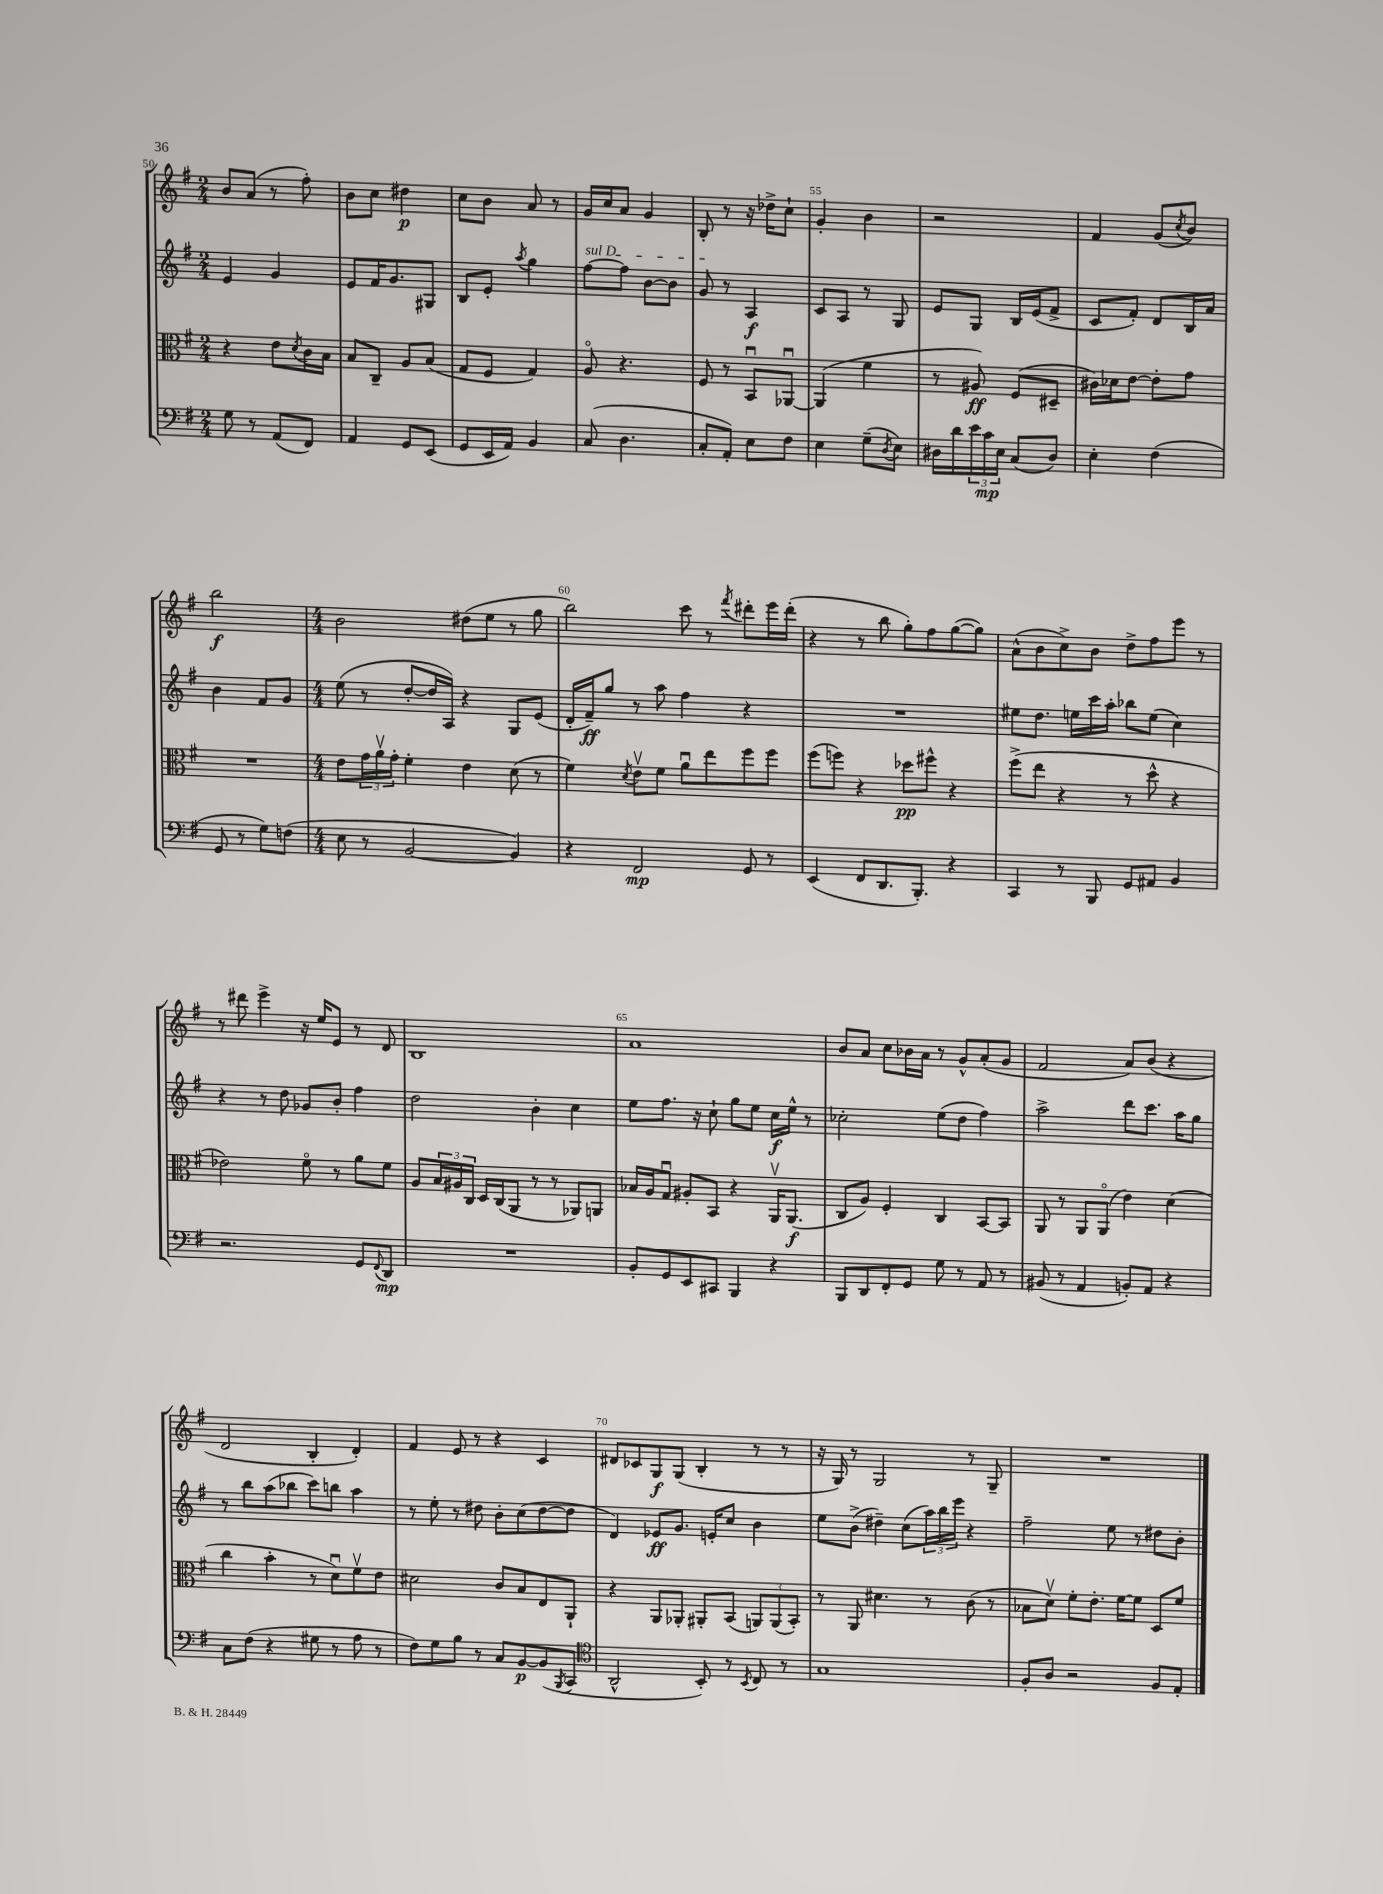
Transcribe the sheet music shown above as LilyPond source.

<<
\new StaffGroup <<
\new Staff = "s0" {
    \clef treble \key g \major \numericTimeSignature \time 2/4
    b'8 a'8( r8 fis''8-.) |
    b'8 c''8 dis''4\p |
    c''8 b'8 a'8 r8 |
    g'16 c''16 a'8 g'4 |
    b8-. r8 r16 des''16-> c''8-! |
    g'4-. b'4 |
    r2 |
    fis'4 g'8( \acciaccatura { c''8 } b'8) |
    b''2\f |
    \numericTimeSignature \time 4/4 b'2 dis''8( e''8 r8 g''8 |
    b''2) c'''8 r8 \acciaccatura { fis'''8 } dis'''8-. e'''16 dis'''16-.( |
    r4 r8 b''8 g''8-.) fis''8 g''8~( g''8) |
    a'8-^( b'8 c''8->) b'8 d''8-> fis''8 e'''8 r8 |
    r8 dis'''8 e'''4-> r16 e''16 e'8 r8 d'8 |
    b1 |
    a'1 |
    b'8 a'8 c''8 bes'16 a'16 r8 g'8-^ a'8-.( g'8 |
    fis'2 a'8) b'8( r4 |
    d'2 b4-. d'4-.) |
    fis'4 e'8 r8 r4 c'4 |
    dis'8 ces'8 g8\f g8( b4-. r8 r8 |
    r16 g16) r8 g2 r8 g8-- |
    R1 \bar "|." |
}
\new Staff = "s1" {
    \clef treble \key g \major \numericTimeSignature \time 2/4
    e'4 g'4 |
    e'8 fis'16 g'8. gis8 |
    b8 e'8-. \acciaccatura { a''8 } g''4 |
    \once \override TextSpanner.bound-details.left.text = \markup { \italic "sul D" } fis''8~\startTextSpan fis''8 b'8~ b'8 |
    g'8\stopTextSpan r8 a4\f |
    c'8 a8 r8 g8 |
    e'8 g8 b16 e'16( fis'8-> |
    c'8 fis'8-.) d'8 b16 a'16 |
    b'4 fis'8 g'8 |
    \numericTimeSignature \time 4/4 e''8( r8 d''8~-. d''16 a16) r4 g8 e'8( |
    d'16-. fis'16--\ff) g''8 r8 a''8 fis''4 r4 |
    R1 |
    eis''8 d''8. e''16 c'''16 a''16-. bes''8 e''8( c''4) |
    r4 r8 d''8 ges'8 b'8-. fis''4 |
    d''2 b'4-. c''4 |
    e''8 fis''8. r16 c''8-! g''8 e''8 c''16\f e''16-^ r8 |
    ces''2-. e''8( d''8 fis''4) |
    a''2-> d'''8 c'''8. a''16 g''8 |
    r8 b''8 a''8( bes''8 c'''8) b''8 a''4 |
    r8 e''8-. r8 dis''8 b'8-. c''8( dis''8~ dis''8 |
    d'4) ees'8\ff g'8. e'16-. c''8 b'4 |
    e''8 b'8->( dis''4--) c''8( \tuplet 3/2 { a''16) b''16 e'''16 } r4 |
    fis''2-- e''8 r8 dis''8 b'8-. \bar "|." |
}
\new Staff = "s2" {
    \clef alto \key g \major \numericTimeSignature \time 2/4
    r4 e'8 \acciaccatura { d'8 } c'16 b16 |
    b8 c8-- a8 b8( |
    g8 fis8 g4) |
    a8\flageolet r4. |
    fis8 r8 b,8\downbow aes,8~\downbow |
    aes,4( fis'4 |
    r8 ais8\ff) fis8( dis8-- |
    cis'16) des'16 e'8~ e'8-. g'8 |
    R2 |
    \numericTimeSignature \time 4/4 e'8 \tuplet 3/2 { g'16 a'16\upbow g'16-. } fis'4-. e'4 d'8( r8 |
    fis'4) \acciaccatura { d'8 } e'8\upbow fis'8 a'8\downbow e''8 fis''8 fis''8 |
    fis''8( f''8) r4 des''8\pp fis''8-^ r4 |
    fis''8->( e''8 r4 r8 d''8-^ r4 |
    ees'2) fis'8\flageolet r8 a'8 fis'8 |
    a8 \tuplet 3/2 { b16 ais16 c16 } d16 c16( a,8 r8 r8 aes,8) a,8 |
    bes16 a16 g8\downbow ais8-. b,8 r4 a,16\upbow a,8.\f( |
    c8 a8) fis4-. c4 b,8~ b,8 |
    a,8 r8 a,8 a,8\flageolet( e'4) d'4( |
    c''4 b'4-. r8 d'8\downbow) fis'8\upbow e'8 |
    dis'2 c'8 b8 e8 a,8-! |
    r4 a,8 aes,8-. ais,8-. b,8( \tuplet 3/2 { a,8) a,8( b,8-.) } |
    r8 a,8 dis'4. r8 c'8( r8 |
    bes8 d'8\upbow) fis'8-. e'8.-. fis'16~ fis'8 d8 fis'8 \bar "|." |
}
\new Staff = "s3" {
    \clef bass \key g \major \numericTimeSignature \time 2/4
    g8 r8 a,8( fis,8) |
    a,4 g,8 e,8( |
    g,8 e,16 a,16) b,4 |
    c8( d4. |
    c8-. a,8-.) e8 fis8 |
    e4 g8--( \acciaccatura { d8 } e8) |
    dis16 d'16 \tuplet 3/2 { e'16 c'16\mp e16 } c8( dis8) |
    e4-. fis4( |
    g,8 r8 g8) f8( |
    \numericTimeSignature \time 4/4 e8 r8 b,2~ b,4) |
    r4 fis,2\mp g,8 r8 |
    e,4( fis,8 d,8. b,,8.-.) r4 |
    c,4 r8 b,,8 g,8 ais,8 b,4 |
    r2. g,8 \appoggiatura { fis,8 } d,8\mp |
    R1 |
    b,8-. g,8 e,8 cis,8 b,,4 r4 |
    b,,8 d,8 fis,8-. g,8 g8 r8 a,8 r8 |
    bis,8( r8 a,4 b,8-.) a,8 r4 |
    c8 fis8( r4 gis8 r8 a8 r8 |
    fis8) g8 b8 r8 c8 b,8~\p b,8( \acciaccatura { b,,8 } c,8 |
    \clef tenor a,2-^ b,8-.) r8 \acciaccatura { b,8 } c8 r8 |
    g1 |
    fis8-. a8 r2 fis8 e8-. \bar "|." |
}
>>
>>
\layout { \context { \Score currentBarNumber = #50 \override BarNumber.break-visibility = ##(#f #t #t) barNumberVisibility = #(every-nth-bar-number-visible 5) } }
